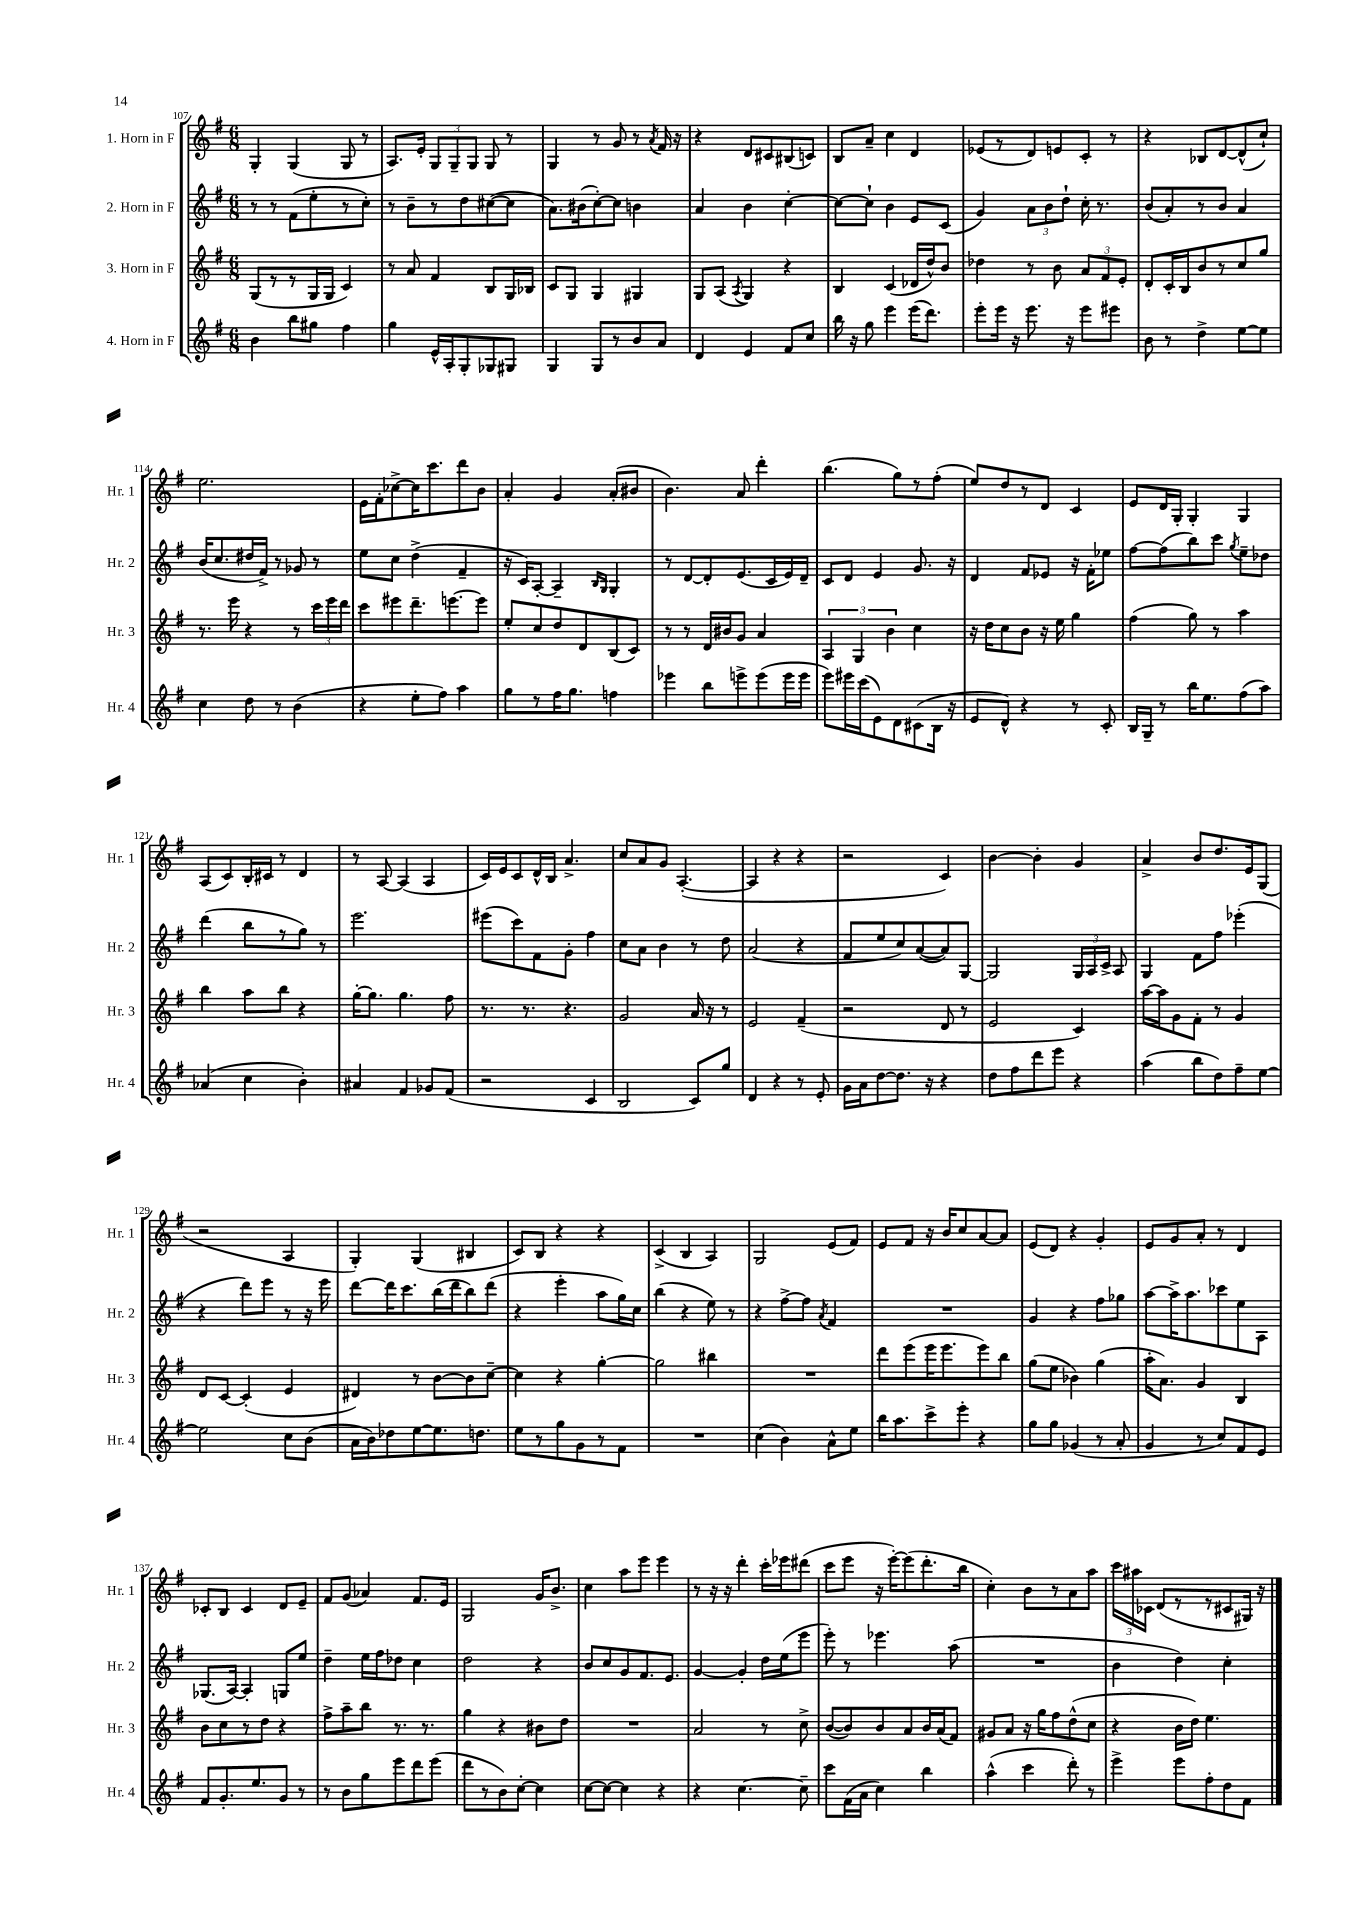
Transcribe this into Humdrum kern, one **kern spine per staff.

**kern	**kern	**kern	**kern
*staff4	*staff3	*staff2	*staff1
*clefG2	*clefG2	*clefG2	*clefG2
*k[f#]	*k[f#]	*k[f#]	*k[f#]
*M6/8	*M6/8	*M6/8	*M6/8
4b	(8G	8r	4G'
.	8r	8r	.
8bb	8r	(8f#	(4G
8gg#	16G	8ee'	.
.	16G	.	.
4ff#	4c)	8r	8G
.	.	8cc')	8r
=	=	=	=
4gg	8r	8r	8.A)
.	8a	8b~	.
.	.	.	16e'
16e^^	4f#	8r	12G
16A'	.	.	.
.	.	.	12G~
8G'	.	8dd	.
.	.	.	12G
8G-	8B	([8cc#	8G
8G#	16G	8cc#]	8r
.	16B-	.	.
=	=	=	=
4G	8c	8.a)	4G
.	8G	.	.
.	.	(16b#	.
8G	4G	[8cc')	8r
8r	.	8cc]	8g
8b	4G#	4b	8r
.	.	.	8qa
8a	.	.	16f#
.	.	.	16r
=	=	=	=
4d	8G	4a	4r
.	(8A	.	.
.	8qA	.	.
4e	4G)	4b	8d
.	.	.	8c#
8f#	4r	[4cc'	(8B#
8cc	.	.	8c)
=	=	=	=
16bb	4B	8cc_	8B
16r	.	.	.
8gg	.	8cc`]	8a~
4eee	(4c	4b	4cc
(16eee	16d-	8e	4d
8.ddd)	16dd^^)	.	.
.	8b	(8c	.
=	=	=	=
8eee'	4dd-	4g)	(8e-
16eee	.	.	8r
16r	.	.	.
8.eee	8r	12a	8d)
.	.	12b	.
.	8b	.	8e
.	.	12dd`	.
16r	.	.	.
8eee	12a	16cc'	8c'
.	.	8.r	.
.	12f#	.	.
8eee#	.	.	8r
.	12e'	.	.
=	=	=	=
8b	8d'	(8b	4r
8r	16c'	8a')	.
.	16B	.	.
4dd^	8b	8r	8B-
.	8r	8b	[8d
[8ee	8cc	4a	(8d^^]
8ee]	8gg	.	8cc`)
=	=	=	=
4cc	8.r	(16b	2.ee
.	.	8.cc	.
.	16eee	.	.
8dd	4r	16dd#	.
.	.	16f#^)	.
8r	.	8r	.
(4b	8r	8g-	.
.	24ccc	8r	.
.	24eee	.	.
.	24ddd	.	.
=	=	=	=
4r	8ccc	8ee	16e
.	.	.	16f#'
.	8eee#	8cc	[8cc-^
8ee'	8.ddd~	(4dd^	16cc-]
.	.	.	8.ccc
8ff#)	.	.	.
.	[8.eee	.	.
4aa	.	4f#~	8ddd
.	8eee]	.	8b
=	=	=	=
8gg	8ee'	16r	4a'
.	.	16c)	.
8r	8cc	[8A'	.
16ff#	8dd	4A~]	4g
8.gg	.	.	.
.	8d	.	.
.	.	16qqB	.
.	.	16qqG	.
4ff	(8B	4G'	(8a'
.	8c)	.	8b#
=	=	=	=
4eee-	8r	8r	4.b)
.	8r	[8d	.
8bb	16d	8d']	.
.	16b#	.	.
8eee^	8g	(8.e	8a
(8eee	4a	.	4ddd'
.	.	16c	.
16eee	.	16e)	.
16eee	.	16d~	.
=	=	=	=
8eee)	6A	8c	(4.bb
16eee#	.	8d	.
.	6G	.	.
(16ccc	.	.	.
8e)	.	4e	.
.	6b	.	.
8d	.	.	8gg)
(8c#	4cc	8.g	8r
16B	.	.	(8ff#'
16r	.	16r	.
=	=	=	=
8e	16r	4d	8ee)
.	16dd	.	.
8d^^)	8cc	.	8dd
4r	8b	8f#	8r
.	16r	8e-	8d
.	16ee	.	.
8r	4gg	16r	4c
.	.	16f#'	.
8c'	.	8ee-	.
=	=	=	=
16B	(4ff#	[8ff#	8e
16G~	.	.	.
8r	.	(8ff#]	16d
.	.	.	16G'
16bb	8gg)	8bb)	4G'
8.ee	.	.	.
.	8r	8ccc	.
.	.	8qgg	.
(8ff#	4aa	8ee~	4G
8aa)	.	8dd-	.
=	=	=	=
(4a-	4bb	(4ddd	(8A
.	.	.	8c)
4cc	8aa	8bb	16B'
.	.	.	16c#
.	8bb	8r	8r
4b')	4r	8gg)	4d
.	.	8r	.
=	=	=	=
4a#	[16gg'	2.eee	8r
.	8.gg]	.	.
.	.	.	[8A
4f#	4.gg	.	(4A]
8g-	.	.	4A
(8f#	8ff#	.	.
=	=	=	=
2r	8.r	(8eee#	16c)
.	.	.	16e
.	.	8ccc)	8c
.	8.r	.	.
.	.	8f#	16d^^
.	.	.	16B
.	4.r	8g'	4.a^
4c	.	4ff#	.
=	=	=	=
2B	2g	8cc	8cc
.	.	8a	8a
.	.	4b	8g
.	.	.	([4.A'
8c)	16a	8r	.
.	16r	.	.
8gg	8r	8dd	.
=	=	=	=
4d	2e	(2a	4A]
4r	.	.	4r
8r	(4f#~	4r	4r
8e'	.	.	.
=	=	=	=
16g	2r	8f#	2r
16a	.	.	.
[8dd	.	8ee	.
8.dd]	.	8cc)	.
.	.	([8a	.
16r	.	.	.
4r	8d	8a])	4c)
.	8r	[8G	.
=	=	=	=
8dd	2e	2G]	[4b
8ff#	.	.	.
8ddd	.	.	4b']
8eee	.	.	.
4r	4c)	24G	4g
.	.	24A	.
.	.	24c^	.
.	.	8A	.
=	=	=	=
(4aa	[16aa	4G	4a^
.	16aa]	.	.
.	8g	.	.
8bb	8f#'	8f#	8b
8dd)	8r	8ff#	8.dd
8ff#~	4g	(4eee-'	.
.	.	.	16e
[8ee	.	.	(8G
=	=	=	=
2ee]	8d	4r	2r
.	[8c	.	.
.	(4c']	8ddd)	.
.	.	8eee	.
8cc	4e	8r	4A
(8b	.	16r	.
.	.	16eee	.
=	=	=	=
16a	4d#)	[8ddd	4G')
16b)	.	.	.
8dd-	.	16ddd]	.
.	.	8.ccc	.
[8ee	8r	.	(4G
8.ee]	[8b	(16bb	.
.	.	16ddd	.
.	8b]	8bb)	4B#
8.dd	.	.	.
.	[8cc~	(8ddd	.
=	=	=	=
8ee	4cc]	4r	8c)
8r	.	.	8B
8gg	4r	4eee'	4r
8g	.	.	.
8r	[4gg'	8aa	4r
8f#	.	16gg)	.
.	.	16cc	.
=	=	=	=
2.r	2gg]	(4bb	(4c^
.	.	4r	4B
.	4bb#	8ee)	4A)
.	.	8r	.
=	=	=	=
(4cc	2.r	4r	2G
4b)	.	[8ff#^	.
.	.	8ff#]	.
.	.	8qa	.
8a^^	.	4f#	(8e
8ee	.	.	8f#)
=	=	=	=
16bb	8ddd	2.r	8e
8.aa	.	.	.
.	(8eee	.	8f#
8ccc^	16eee	.	16r
.	8.eee	.	16b
8eee'	.	.	8cc
4r	8eee)	.	[8a
.	8bb	.	8a]
=	=	=	=
8gg	(8gg	4g	(8e
8gg	8ee	.	8d)
(4g-	4b-)	4r	4r
8r	(4gg	8ff#	4g'
8a'	.	8gg-	.
=	=	=	=
4g	16aa'	[8aa	8e
.	8.a)	.	.
.	.	16aa^]	8g
.	.	8.aa	.
8r	4g	.	8a'
8cc)	.	8ccc-	8r
8f#	4B	8ee	4d
8e	.	8A	.
=	=	=	=
8f#	8b	(8.G-	8c-'
8.g'	8cc	.	8B
.	.	[16A)	.
.	8r	4A']	4c-
8.ee	.	.	.
.	8dd	.	.
8g	4r	8G	8d
8r	.	8ee	8e~
=	=	=	=
8r	8ff#^	4dd~	8f#
8b	8aa~	.	(8g
8gg	8bb	16ee	4a-)
.	.	16ff#	.
8eee	8.r	8dd-	.
8ddd	.	4cc	8.f#
.	8.r	.	.
(8eee	.	.	.
.	.	.	16e
=	=	=	=
8ddd	4gg	2dd	2G
8r	.	.	.
8b)	4r	.	.
[8cc'	.	.	.
4cc]	8b#	4r	16g
.	.	.	8.b^
.	8dd	.	.
=	=	=	=
[8cc	2.r	8b	4cc
8cc_	.	8cc	.
4cc]	.	8g	8aa
.	.	8.f#	8eee
4r	.	.	4eee
.	.	8.e	.
=	=	=	=
4r	2a	[4g	8r
.	.	.	16r
.	.	.	16r
[4.cc	.	4g']	4ddd'
.	8r	16dd	16ccc'
.	.	(16ee	16eee-
8cc~]	8cc^	8eee	(8ddd#
=	=	=	=
8ccc	([8b	8eee')	8ccc
(16f#	8b])	8r	8eee
16a	.	.	.
4cc)	8b	4.eee-	16r
.	.	.	[16eee')
.	8a	.	(8eee]
4bb	16b	.	8.ddd'
.	(16a	.	.
.	8f#)	(8aa	.
.	.	.	16bb
=	=	=	=
(4aa^^	8g#	2.r	4cc')
.	8a	.	.
4ccc	16r	.	8b
.	16gg	.	.
.	8ff#	.	8r
8ddd')	(8dd^^	.	8a
8r	8cc	.	8aa
=	=	=	=
4eee^	4r	4b	24ccc
.	.	.	24aa#
.	.	.	24c-
.	.	.	(8d
8eee	16b	4dd)	8r
.	16dd)	.	.
8ff#'	4.ee	.	8r
8dd	.	4cc'	8c#
8f#	.	.	16G#)
.	.	.	16r
==	==	==	==
*-	*-	*-	*-
